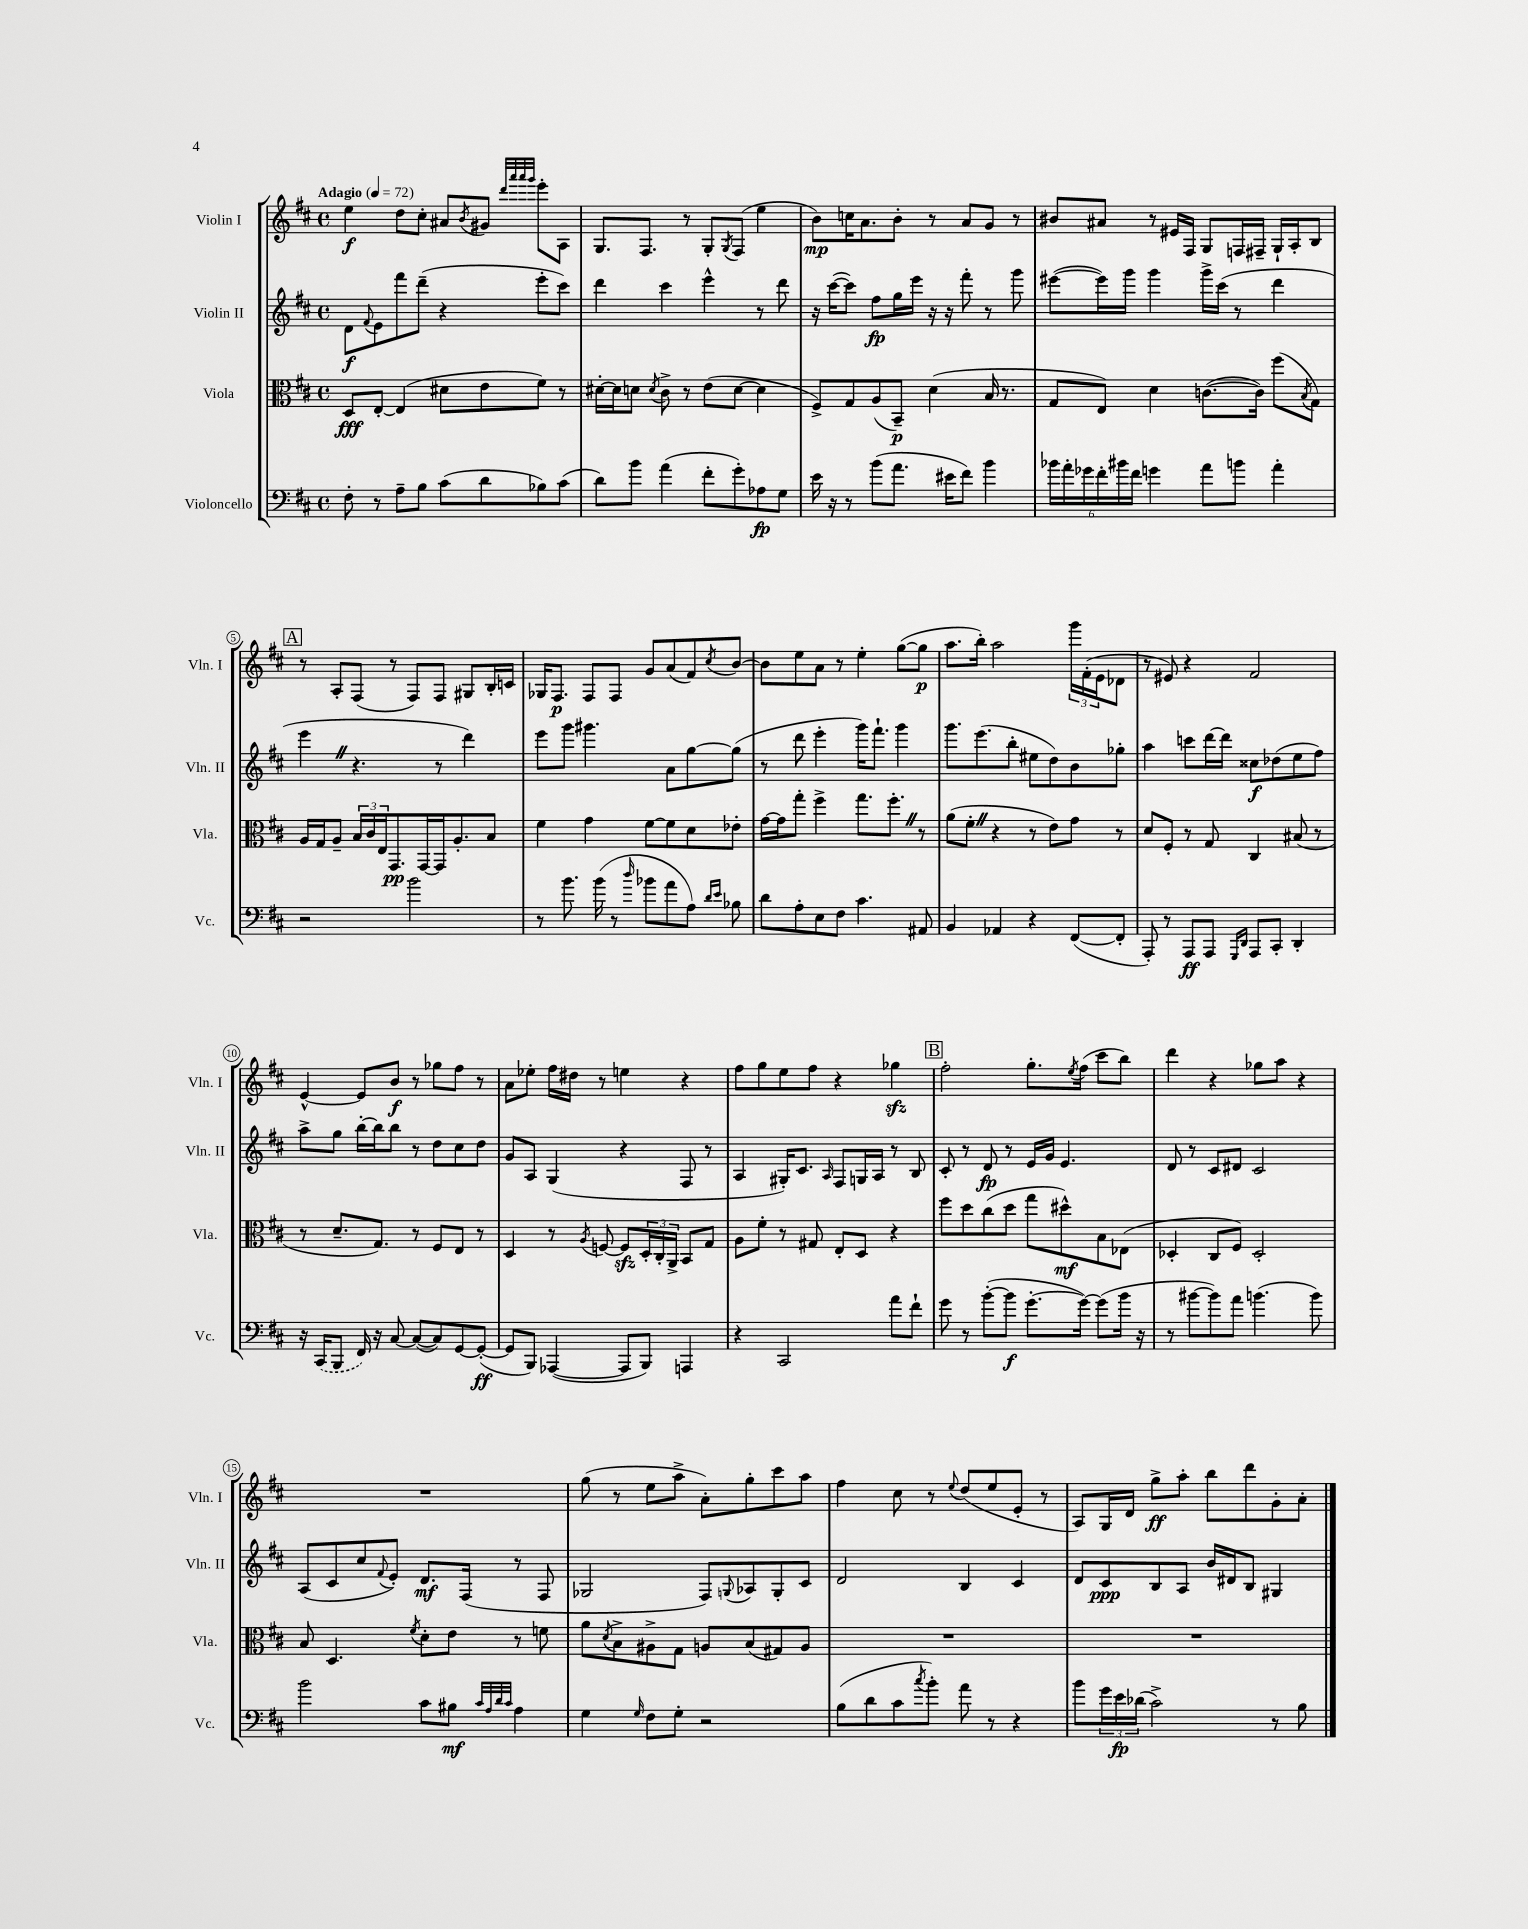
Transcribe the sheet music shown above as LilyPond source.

<<
\new StaffGroup <<
\new Staff = "s0" \with { instrumentName = "Violin I" shortInstrumentName = "Vln. I" } {
    \clef treble \key d \major \defaultTimeSignature \time 4/4 \tempo "Adagio" 4 = 72
    e''4\f d''8 cis''8-. ais'8 \acciaccatura { b'8 } gis'8 \grace { d'''32 a'''32 a'''32 g'''32 } e'''8-. a8 |
    g8. fis8. r8 g8-. \acciaccatura { g8 } fis8( e''4 |
    b'8\mp) c''16 a'8. b'8-. r8 a'8 g'8 r8 |
    bis'8 ais'8 r8 eis'16 fis16 g8 f16 fis16-- g16-! a16-. b8 |
    \mark \markup { \box "A" } r8 a8-. fis8( r8 fis8) fis8 gis8 b16-. c'16 |
    ges16 fis8.\p fis8 fis8 g'8 a'8( fis'8) \acciaccatura { cis''8 } b'8~ |
    b'8 e''8 a'8 r8 e''4-. g''8~( g''8\p |
    a''8. b''16-.) a''2 \tuplet 3/2 { g'''16 fis'16-.( e'16 } des'8 |
    r8 eis'8) r4 fis'2 |
    e'4~-^ e'8 b'8\f r8 ges''8 fis''8 r8 |
    a'8 ees''8-. fis''16 dis''16 r8 e''4 r4 |
    fis''8 g''8 e''8 fis''8 r4 ges''4\sfz |
    \mark \markup { \box "B" } fis''2-. g''8.-. \acciaccatura { e''8 } fis''16( cis'''8 b''8) |
    d'''4 r4 ges''8 a''8 r4 |
    R1 |
    g''8( r8 e''8 a''8-> a'8-.) g''8-. cis'''8 a''8 |
    fis''4 cis''8 r8 \appoggiatura { e''8 } d''8( e''8 e'8-. r8 |
    a8) g16 d'16 g''8->\ff a''8-. b''8 d'''8 g'8-. a'8-. \bar "|." |
}
\new Staff = "s1" \with { instrumentName = "Violin II" shortInstrumentName = "Vln. II" } {
    \clef treble \key d \major \defaultTimeSignature \time 4/4
    d'8\f \appoggiatura { fis'8 } e'8 fis'''8 d'''8--( r4 e'''8-. cis'''8) |
    d'''4 cis'''4 e'''4-^ r8 d'''8 |
    r16 cis'''16~( cis'''8) fis''8\fp g''16 e'''16 r16 r16 fis'''8-. r8 g'''8 |
    eis'''8~( eis'''16) g'''16 g'''4 g'''16-> cis'''16( r8 d'''4 |
    \mark \markup { \box "A" } e'''4 \once \override BreathingSign.text = \markup { \musicglyph "scripts.caesura.straight" } \breathe r4. r8 d'''4) |
    e'''8 g'''8 gis'''4. a'8 g''8~ g''8( |
    r8 d'''8 e'''4-. g'''16) fis'''8.-! g'''4 |
    g'''8. e'''8.( b''8-. eis''8 d''8) b'8 ges''8-. |
    a''4 c'''8 d'''16~ d'''16 cisis''8\f des''8( e''8 fis''8) |
    a''8-> g''8 b''16~-. b''16 b''8 r8 d''8 cis''8 d''8 |
    g'8 a8 g4( r4 fis8 r8 |
    a4 gis16-.) cis'8. \grace { a16 } fis8 g16 a16 r8 b8 |
    \mark \markup { \box "B" } cis'8-. r8 d'8\fp r8 e'16 g'16 e'4. |
    d'8 r8 cis'8 dis'8 cis'2 |
    a8( cis'8 cis''8 \appoggiatura { fis'8 } e'8-.) d'8.\mf fis16( r8 fis8 |
    ges2 fis8) \appoggiatura { g8 } aes8 g8-. cis'8 |
    d'2 b4 cis'4 |
    d'8 cis'8\ppp b8 a8 b'16 dis'16 b8 gis4 \bar "|." |
}
\new Staff = "s2" \with { instrumentName = "Viola" shortInstrumentName = "Vla." } {
    \clef alto \key d \major \defaultTimeSignature \time 4/4
    d8\fff e8~-. e4( dis'8 e'8 fis'8) r8 |
    dis'16~-. dis'16 d'8 \acciaccatura { d'8 } cis'8-> r8 e'8( d'8~ d'4 |
    fis8->) g8 a8( b,8--\p) d'4( b16 r8. |
    g8 e8) d'4 c'8.~( c'16) fis''8( \acciaccatura { b8 } g8) |
    \mark \markup { \box "A" } a16 g16 a8-- \tuplet 3/2 { b16 cis'16 e16 } g,8.\pp g,16~ g,16 a8.-. b8 |
    fis'4 g'4 fis'8~ fis'8 d'8 ees'8-. |
    g'16~ g'16 g''8-. fis''4-> g''8. fis''8.-. \once \override BreathingSign.text = \markup { \musicglyph "scripts.caesura.straight" } \breathe r8 |
    a'8( fis'8-. \once \override BreathingSign.text = \markup { \musicglyph "scripts.caesura.straight" } \breathe r4 r8 e'8) g'8 r8 |
    d'8 fis8-. r8 g8 cis4 bis8( r8 |
    r8 d'8.-- g8.) r8 fis8 e8 r8 |
    d4 r8 \acciaccatura { a8 } f8~ f8\sfz \tuplet 3/2 { d16-. cis16-. a,16-> } b,8 g8 |
    a8 fis'8-. r8 gis8 e8-. d8 r4 |
    \mark \markup { \box "B" } fis''8 d''8 cis''8( d''8 g''8 dis''8-^\mf) b8 ees8( |
    des4-. cis8 fis8) des2-. |
    b8 d4. \acciaccatura { fis'8 } d'8-. e'8 r8 f'8 |
    a'8 \acciaccatura { d'8 } b8-> ais8-> g8 a8 b8( gis8) a8 |
    R1 |
    R1 \bar "|." |
}
\new Staff = "s3" \with { instrumentName = "Violoncello" shortInstrumentName = "Vc." } {
    \clef bass \key d \major \defaultTimeSignature \time 4/4
    fis8-. r8 a8-- b8 cis'8( d'8 bes8) cis'8( |
    d'8) b'8 a'4( fis'8-. g'8-.) aes8\fp g8 |
    e'16 r16 r8 b'8( a'8. eis'16 fis'8) b'4 |
    \tuplet 6/4 { bes'16 a'16-. ges'16 fis'16-. bis'16 fis'16 } g'4 a'8 b'8 a'4-. |
    \mark \markup { \box "A" } r2 b'2 |
    r8 b'8. b'16( r8 \grace { d''16 } bes'8 a'8 a8) \grace { d'16 e'16 } bes8 |
    d'8 a8-. e8 fis8 cis'4. ais,8 |
    b,4 aes,4 r4 fis,8~( fis,8-. |
    a,,8-.) r8 a,,8\ff a,,8 \grace { g,,16 d,16 } a,,8 cis,8-. d,4-. |
    r16 \once \slurDashed cis,16( b,,8 fis,16) r16 cis8~ cis8~( cis8) g,8~ g,8~-.\ff( |
    g,8 b,,8) aes,,4~( aes,,8 b,,8) a,,4 |
    r4 cis,2 a'8 fis'8-! |
    \mark \markup { \box "B" } g'8 r8 b'8~-.( b'8\f g'8.~-. g'16~) g'8( b'16 r16 |
    r8 bis'8~ bis'8) a'8 b'4.( b'8) |
    b'2 cis'8 bis8\mf \grace { cis'32 a32 d'32 cis'32 } a4 |
    g4 \grace { g16 } fis8 g8-. r2 |
    b8( d'8 cis'8 \acciaccatura { cis''8 } b'8-.) a'8 r8 r4 |
    b'8 \tuplet 3/2 { g'16 e'16\fp des'16( } cis'2->) r8 b8 \bar "|." |
}
>>
>>
\layout { \context { \Score \override BarNumber.stencil = #(make-stencil-circler 0.1 0.3 ly:text-interface::print) } }
